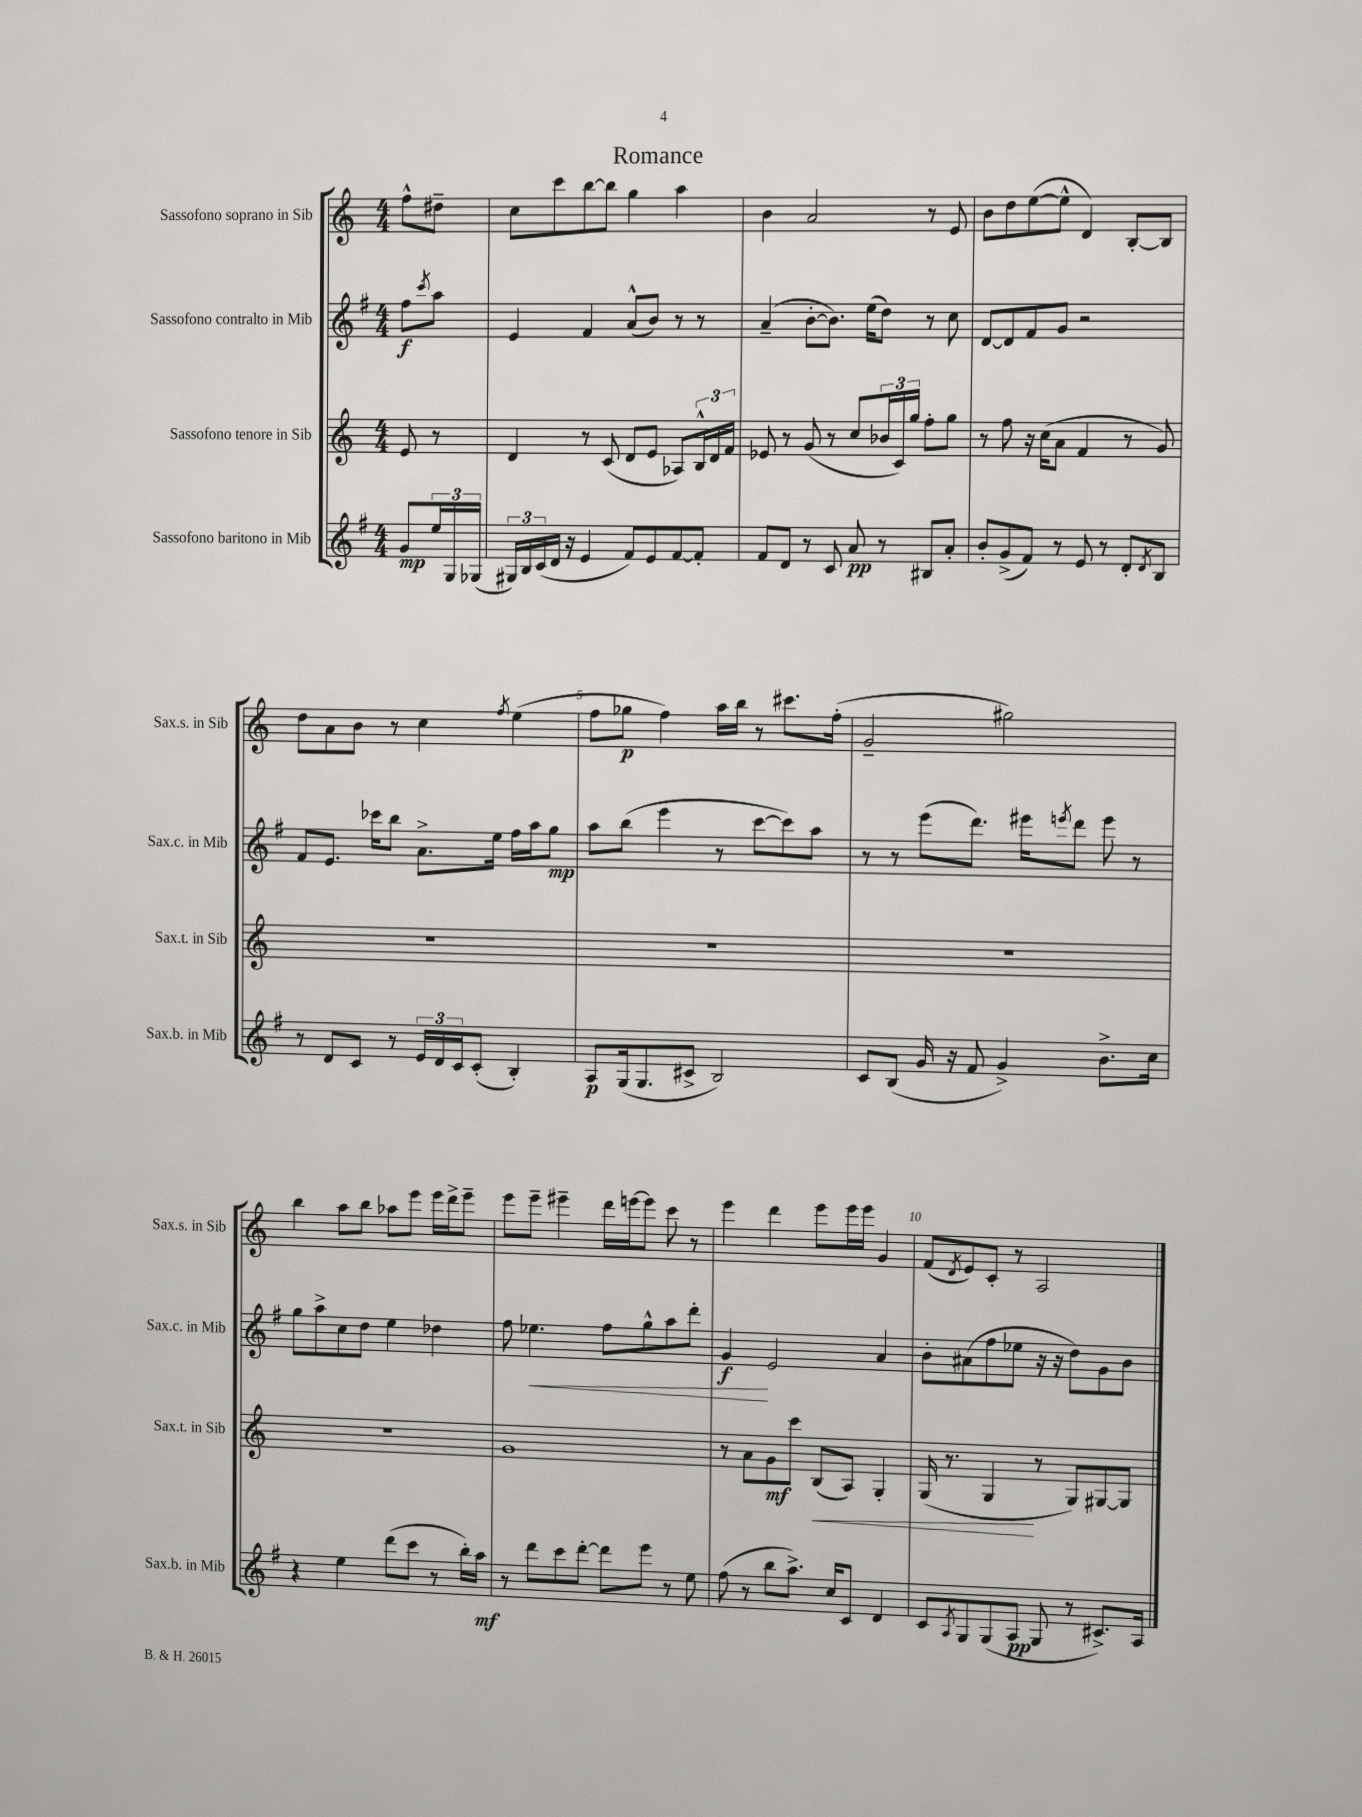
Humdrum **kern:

**kern	**kern	**kern	**kern
*staff4	*staff3	*staff2	*staff1
*clefG2	*clefG2	*clefG2	*clefG2
*k[f#]	*k[]	*k[f#]	*k[]
*M4/4	*M4/4	*M4/4	*M4/4
8g/L	8e/	8ff#\L	8ff^^\L
.	.	8qccc/	.
24ee/L	8r	8aa\J	8dd#~\J
24G/	.	.	.
(24G-/JJ	.	.	.
=	=	=	=
24G#/LL)	4d/	4e/	8cc\L
24B/	.	.	.
(24c/	.	.	.
16d/JJ	.	.	8ccc\
16r	.	.	.
4e/	8r	4f#/	[8bb\
.	(8c/	.	8bb\]J
8f#/L)	8d/L	(8a^^/L	4gg\
8e/	8e/J	8b/J)	.
[8f#/	8A-/L)	8r	4aa\
8f#'/]J	24B^^/L	8r	.
.	24d/	.	.
.	24f/JJ	.	.
=	=	=	=
8f#/L	8e-/	(4a~/	4b\
8d/J	8r	.	.
8r	(8g/	[8b'\L	2a/
8c/	8r	8.b\]J)	.
8a/	8cc/L	.	.
.	.	(16ee\LK	.
8r	24b-/L	8dd\J)	.
.	24c/)	.	.
.	24gg/JJ	.	.
8B#/L	8ff'\L	8r	8r
8a'/J	8gg\J	8cc\	8e/
=	=	=	=
8b'/L	8r	[8d/L	8b\L
(8g^/	8ff\	8d/]	8dd\
8f#/J)	16r	8f#/	([8ee\
.	(16cc\LK	.	.
8r	8a\J	8g/J	8ee^^\]J
8e/	4f/	2r	4d/)
8r	.	.	.
8d'/L	8r	.	[8B'/L
8qd/	.	.	.
8B/J	8g/)	.	8B/]J
=	=	=	=
8r	1r	8f#/L	8dd\L
8d/L	.	8.e/J	8a\
8c/J	.	.	8b\J
.	.	16ccc-\LK	.
8r	.	8bb\J	8r
24e/LL	.	8.a^\L	4cc\
24d/	.	.	.
24c/J	.	.	.
(8c'/J	.	.	.
.	.	16ee\Jk	.
.	.	.	8qff/
4B'/)	.	16ff#\LL	(4ee\
.	.	16aa\J	.
.	.	8gg\J	.
=	=	=	=
8A/L	1r	8aa\L	8ff\L
(16G/k	.	(8bb\J	8gg-\J
8.G/	.	.	.
.	.	4eee\	4ff\)
8c#^/J	.	.	.
2B/)	.	8r	16aa\LL
.	.	.	16bb\JJ
.	.	[8ccc\L	8r
.	.	8ccc\])	8.ccc#\L
.	.	8aa\J	.
.	.	.	(16ff'\Jk
=	=	=	=
8c/L	1r	8r	2g~/
(8B/J	.	8r	.
16g/	.	(8eee\L	.
16r	.	.	.
8f#/	.	8.ddd\J)	.
4g^/)	.	.	2gg#\)
.	.	16eee#\LK	.
.	.	8qeee/	.
.	.	8ddd\J	.
8.b^\L	.	8eee\	.
.	.	8r	.
16cc\Jk	.	.	.
=	=	=	=
4r	1r	8gg\L	4bb\
.	.	8aa^\	.
4ee\	.	8cc\	8aa\L
.	.	8dd\J	8bb\J
(8ddd\L	.	4ee\	8aa-\L
8ccc\J	.	.	8eee\J
8r	.	4dd-\	16eee\LL
.	.	.	16ddd^\J
16bb'\LL)	.	.	8eee~\J
16aa\JJ	.	.	.
=	=	=	=
8r	1g	8ff#\	8eee\L
8ddd\L	.	4.ee-\	8eee~\J
8ccc\	.	.	4eee#~\
[8ddd'\J	.	.	.
8ddd\]L	.	8ff#\L	16ddd\LL
.	.	.	[16eee\J
8eee\J	.	8gg^^\	8eee\]J
8r	.	8aa\	8ccc\
8ee\	.	8ddd'\J	8r
=	=	=	=
(8ff#\	8r	4g/	4eee\
8r	8a\L	.	.
8bb\L	8g\	2e/	4ddd\
8.aa^\J)	8ccc\J	.	.
.	(8B/L	.	8eee\L
16cc/LK	.	.	.
8c/J	8A/J)	.	16eee\L
.	.	.	16eee\JJ
4d/	4G'/	4a/	4g/
=	=	=	=
8c/L	(16G/	8b'\L	(8f/L
.	8.r	.	.
8qA/	.	.	8qd/
8G/	.	(8a#\	8e/)
(8G/	4G/	8ff#\	8c'/J
8A/J	.	8ee-\J	8r
8G/	8r	16r	2A/
.	.	16r	.
8r	8G/L)	8dd\L)	.
8.c#^/L)	[8G#/	8g\	.
.	8G#/]J	8b\J	.
16A/Jk	.	.	.
==	==	==	==
*-	*-	*-	*-
